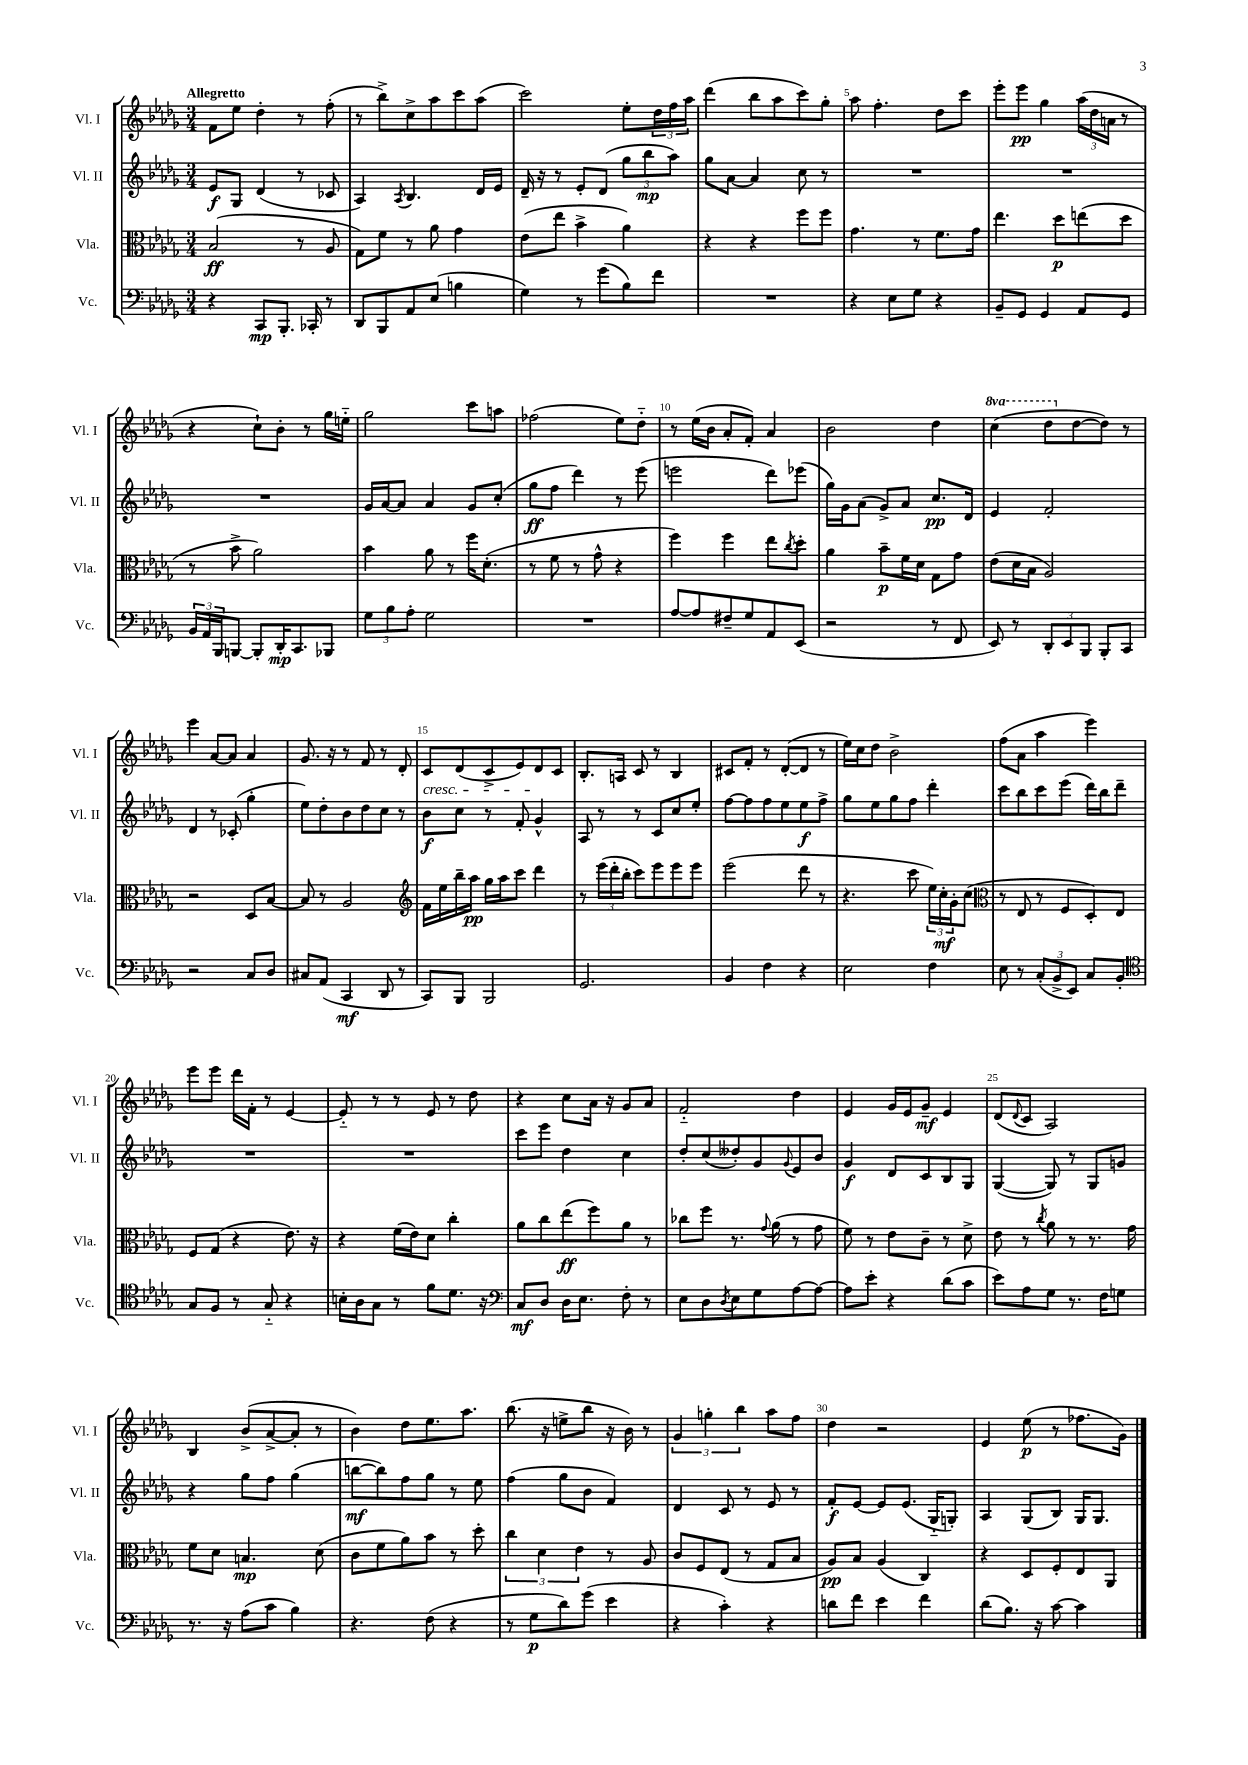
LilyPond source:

<<
\new StaffGroup <<
\new Staff = "s0" \with { instrumentName = "Vl. I" shortInstrumentName = "Vl. I" } {
    \clef treble \key des \major \numericTimeSignature \time 3/4 \set Staff.ottavationMarkups = #ottavation-simple-ordinals \tempo "Allegretto"
    f'8 ees''8 des''4-. r8 f''8-.( |
    r8 bes''8->) c''8-> aes''8 c'''8 aes''8( |
    c'''2) ees''8-. \tuplet 3/2 { des''16 f''16 aes''16 } |
    des'''4( bes''8 aes''8 c'''8) ges''8-. |
    aes''8 f''4.-. des''8 c'''8 |
    ees'''8-. ees'''8\pp ges''4 \tuplet 3/2 { aes''16( des''16 a'16 } r8 |
    r4 c''8-!) bes'8-. r8 ges''16 e''16-_ |
    ges''2 c'''8 a''8 |
    fes''2( ees''8) des''8-_ |
    r8 ees''16( bes'16 aes'8-. f'8-.) aes'4 |
    bes'2 des''4 |
    \ottava #1 c'''4( des'''8 \ottava #0 des''8~ des''8) r8 |
    ees'''4 aes'8~ aes'8 aes'4 |
    ges'8. r16 r8 f'8 r8 des'8-. |
    c'8\cresc des'8( c'8-> ees'8) des'8\! c'8 |
    bes8.-. a16 c'8 r8 bes4 |
    cis'8 f'8-. r8 des'8~-.( des'8 r8 |
    ees''16) c''16 des''8 bes'2-> |
    f''8( aes'8 aes''4 ees'''4) |
    ees'''8 ees'''8 des'''16 f'16-. r8 ees'4~ |
    ees'8-_ r8 r8 ees'8 r8 des''8 |
    r4 c''8 aes'16 r16 ges'8 aes'8 |
    f'2-_ des''4 |
    ees'4 ges'16 ees'16 ges'8--\mf ees'4 |
    des'8( \appoggiatura { des'8 } c'8 aes2) |
    bes4 bes'8->( aes'8~-> aes'8-. r8 |
    bes'4) des''8 ees''8. aes''8. |
    bes''8.( r16 e''8-> bes''8 r16 bes'16) r8 |
    \tuplet 3/2 { ges'4 g''4-. bes''4 } aes''8 f''8 |
    des''4 r2 |
    ees'4 ees''8\p( r8 fes''8. ges'16) \bar "|." |
}
\new Staff = "s1" \with { instrumentName = "Vl. II" shortInstrumentName = "Vl. II" } {
    \clef treble \key des \major \numericTimeSignature \time 3/4
    ees'8\f ges8 des'4( r8 ces'8 |
    aes4) \acciaccatura { aes8 } bes4. des'16 ees'16 |
    des'16-- r16 r8 ees'8-. des'8( \tuplet 3/2 { ges''8 bes''8\mp aes''8) } |
    ges''8 aes'8~ aes'4 c''8 r8 |
    R2. |
    R2. |
    R2. |
    ges'16 aes'16~ aes'8 aes'4 ges'8 c''8-.( |
    ges''8\ff f''8 des'''4) r8 ees'''8( |
    e'''2 des'''8) ees'''8( |
    ges''16) ges'16 aes'8( ges'8->) aes'8 c''8.\pp des'16 |
    ees'4 f'2-. |
    des'4 r8 ces'8-.( ges''4-. |
    ees''8) des''8-. bes'8 des''8 c''8 r8 |
    bes'8\f c''8 r8 f'8-. ges'4-^ |
    aes8 r8 r8 c'8 c''8 ees''8-. |
    f''8~ f''8 f''8 ees''8 ees''8\f f''8-> |
    ges''8 ees''8 ges''8 f''8 des'''4-. |
    c'''8 bes''8 c'''8 ees'''8( des'''16) bes''16 des'''8-- |
    R2. |
    R2. |
    c'''8 ees'''8 des''4 c''4 |
    des''8-. c''8( deses''8-.) ges'8 \appoggiatura { ges'8 } ees'8 bes'8 |
    ges'4\f des'8 c'8 bes8 ges8 |
    ges4~( ges8) r8 ges8 g'8 |
    r4 ges''8 f''8 ges''4( |
    b''8~\mf b''8) f''8 ges''8 r8 ees''8 |
    f''4( ges''8 bes'8 f'4) |
    des'4 c'8 r8 ees'8 r8 |
    f'8-.\f ees'8~ ees'8 ees'8.( ges16-_ g8-.) |
    aes4 ges8( bes8) ges16 ges8. \bar "|." |
}
\new Staff = "s2" \with { instrumentName = "Vla." shortInstrumentName = "Vla." } {
    \clef alto \key des \major \numericTimeSignature \time 3/4
    bes2\ff( r8 aes8 |
    ges8) f'8 r8 aes'8 ges'4 |
    ees'8( ees''8 bes'4-> aes'4) |
    r4 r4 f''8 f''8 |
    ges'4. r8 f'8. ges'16 |
    ees''4. des''8\p e''8( des''8 |
    r8 bes'8-> aes'2) |
    bes'4 aes'8 r8 f''16 des'8.-.( |
    r8 f'8 r8 ges'8-^ r4 |
    f''4) f''4 ees''8 \acciaccatura { c''8 } des''8-. |
    aes'4 bes'8--\p f'16 des'16 ges8 ges'8 |
    ees'8( des'16 bes16 aes2) |
    r2 des8 bes8~ |
    bes8 r8 aes2 |
    \clef treble f'16 ees''16 bes''16-- aes''16\pp ges''16 aes''16 c'''8 des'''4 |
    r8 \tuplet 3/2 { ees'''16( des'''16-. bes''16-. } c'''8) ees'''8 ees'''8 ees'''8 |
    ees'''2( des'''8 r8 |
    r4. c'''8 \tuplet 3/2 { ees''16) c''16-.\mf ges'16-. } c''8( |
    \clef alto r8 ees8 r8 f8 des8-.) ees8 |
    f8 ges8( r4 ees'8.) r16 |
    r4 f'16( ees'16) des'8 c''4-. |
    aes'8 c''8 ees''8\ff( f''8) aes'8 r8 |
    ces''8 f''8 r8. \appoggiatura { ges'8 } aes'16( r8 ges'8 |
    f'8) r8 ees'8 c'8-- r8 des'8-> |
    ees'8 r8 \acciaccatura { c''8 } aes'8 r8 r8. ges'16 |
    f'8 des'8 b4.\mp des'8( |
    c'8 f'8 aes'8) bes'8 r8 des''8-. |
    \tuplet 3/2 { c''4 des'4 ees'4 } r8 aes8 |
    c'8 f8 ees8( r8 ges8 bes8 |
    aes8\pp) bes8 aes4( c4) |
    r4 des8 f8-. ees8 aes,8 \bar "|." |
}
\new Staff = "s3" \with { instrumentName = "Vc." shortInstrumentName = "Vc." } {
    \clef bass \key des \major \numericTimeSignature \time 3/4
    r4 c,8\mp bes,,8.-. ces,16-. r8 |
    des,8 bes,,8 aes,8 ees8( b4 |
    ges4) r8 ges'8( bes8) f'8 |
    R2. |
    r4 ees8 ges8 r4 |
    bes,8-- ges,8 ges,4 aes,8 ges,8 |
    \tuplet 3/2 { bes,16 aes,16 bes,,16 } b,,8~ b,,8-. des,16-.\mp c,8. bes,,8 |
    \tuplet 3/2 { ges8 bes8 aes8-. } ges2 |
    R2. |
    aes8~ aes8 fis8-- ges8 aes,8 ees,8( |
    r2 r8 f,8 |
    ees,8) r8 \tuplet 3/2 { des,8-. ees,8 bes,,8 } bes,,8-. c,8 |
    r2 c8 des8 |
    cis8 aes,8( c,4\mf des,8 r8 |
    c,8) bes,,8 bes,,2 |
    ges,2. |
    bes,4 f4 r4 |
    ees2 f4 |
    ees8 r8 \tuplet 3/2 { c8-.( bes,8-> ees,8) } c8 bes,8-. |
    \clef tenor ges8 f8 r8 ges8-_ r4 |
    b16-. aes16 ges8 r8 f'8 des'8. r16 |
    \clef bass c8\mf des8 des16 ees8. f8-. r8 |
    ees8 des8 \acciaccatura { des8 } ees8 ges8 aes8~ aes8~ |
    aes8 ees'8-. r4 des'8( c'8 |
    ees'8) aes8 ges8 r8. f16 g8 |
    r8. r16 aes8( c'8 bes4) |
    r4. f8( r4 |
    r8 ges8\p des'8) ges'8( ees'4 |
    r4 c'4-.) r4 |
    d'8 f'8 ees'4 f'4 |
    des'8( bes8.) r16 c'8~ c'4 \bar "|." |
}
>>
>>
\layout { \context { \Score \override BarNumber.break-visibility = ##(#f #t #t) barNumberVisibility = #(every-nth-bar-number-visible 5) } }
